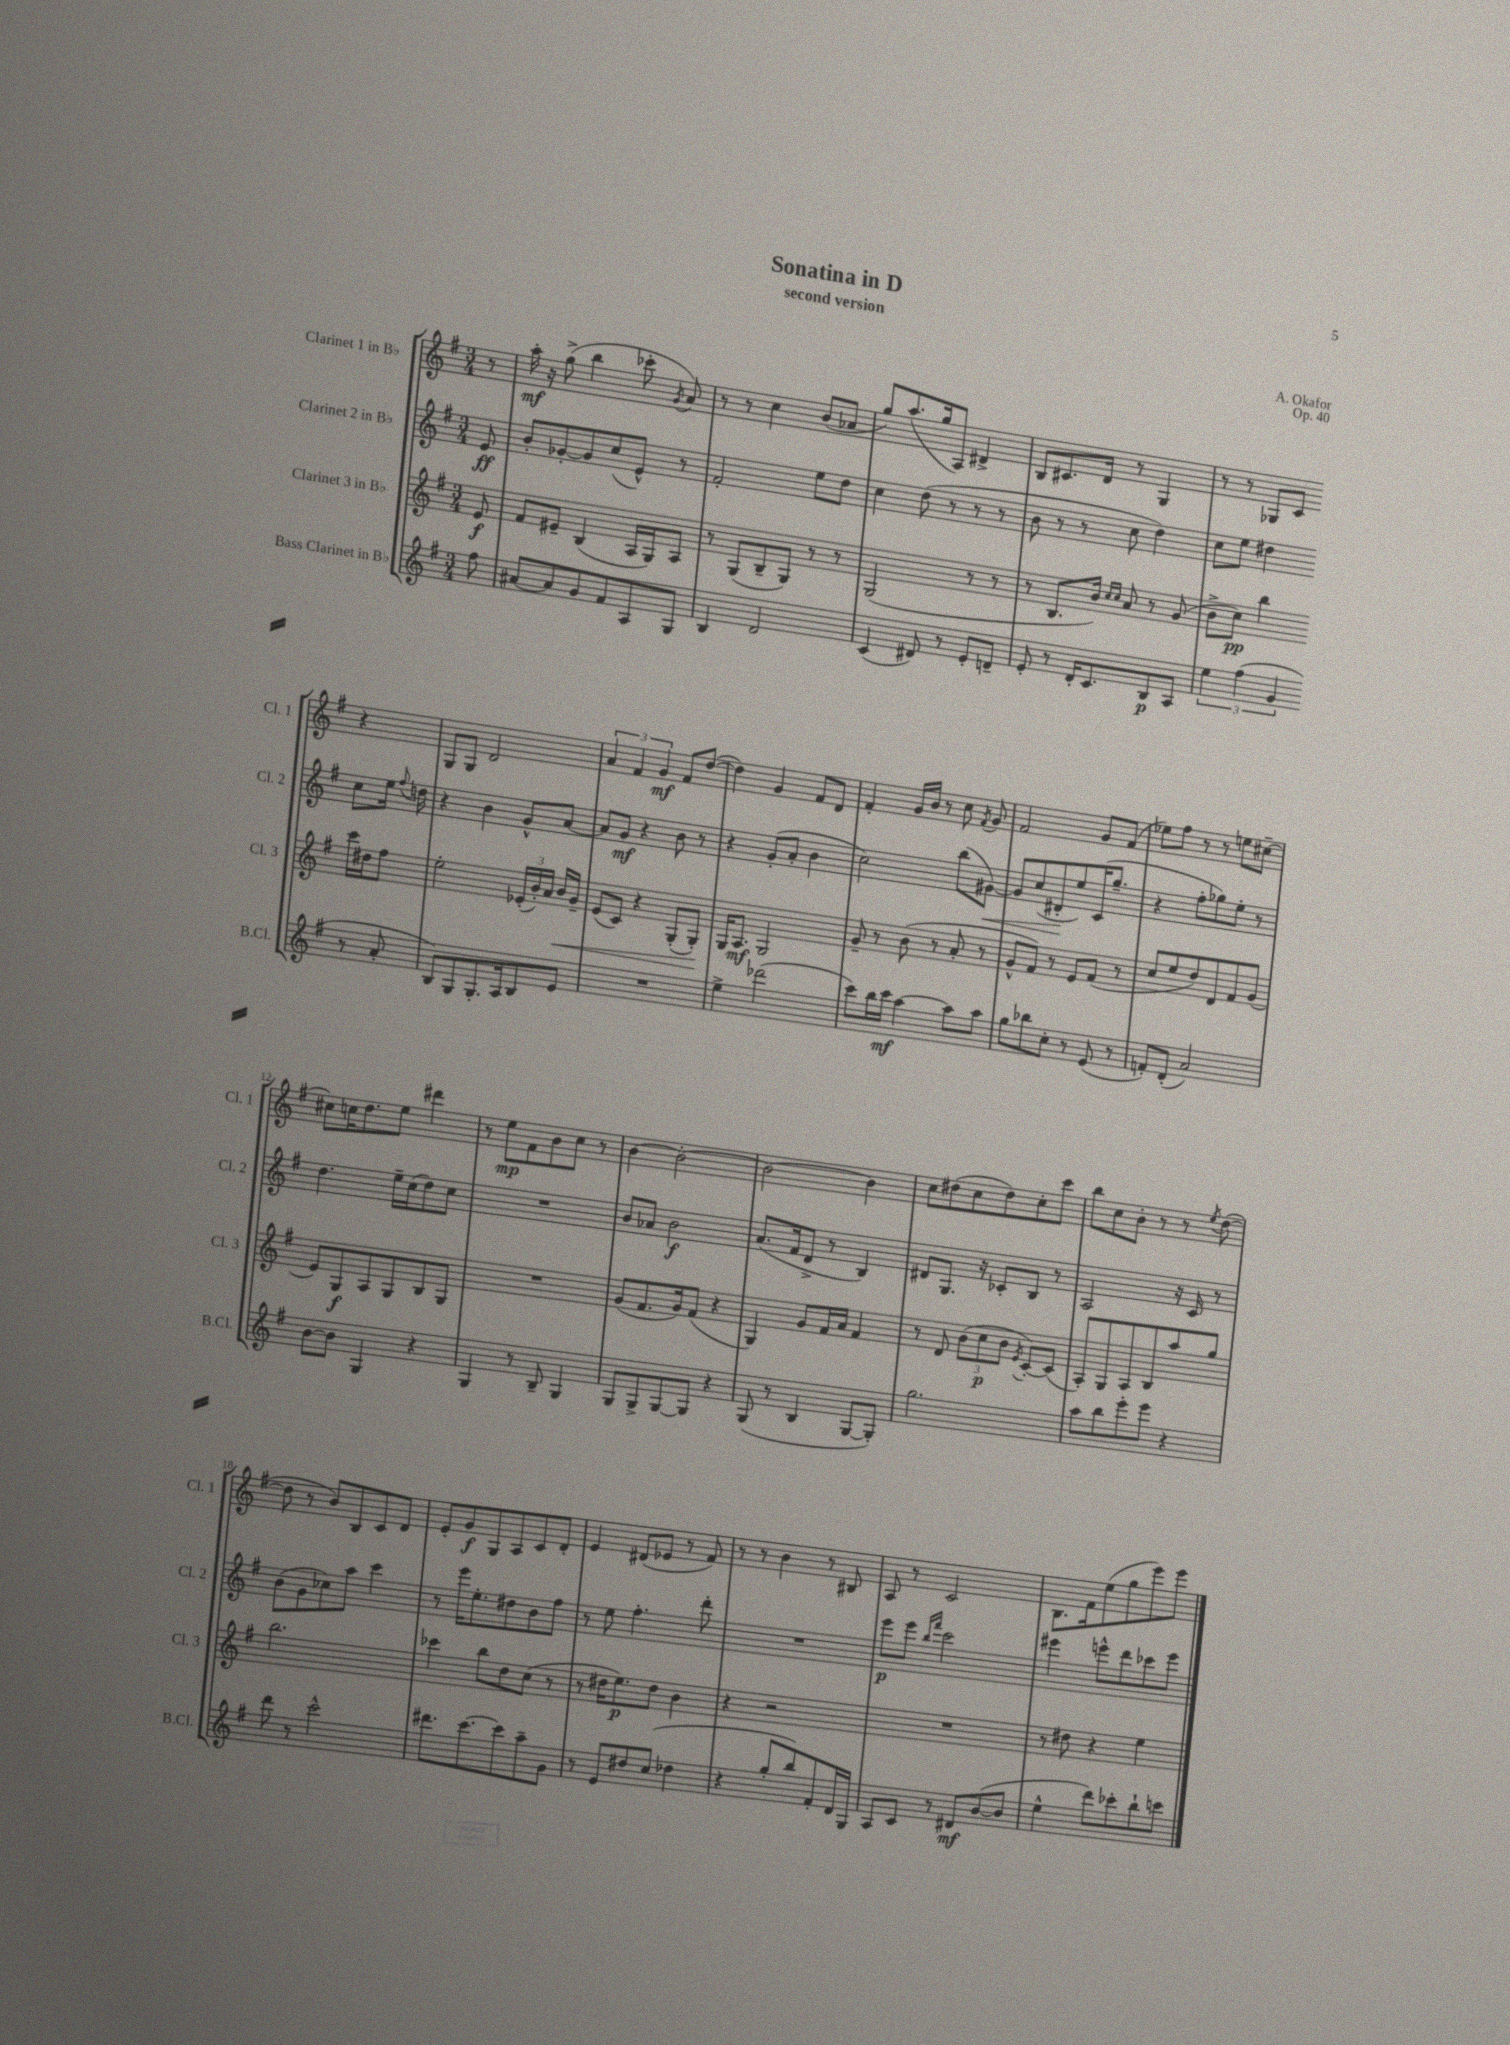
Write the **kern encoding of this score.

**kern	**kern	**kern	**kern
*staff4	*staff3	*staff2	*staff1
*clefG2	*clefG2	*clefG2	*clefG2
*k[f#]	*k[f#]	*k[f#]	*k[f#]
*M3/4	*M3/4	*M3/4	*M3/4
8ff#	8e	8e	8r
=	=	=	=
[8a#	8f#	8b'	16aa'
.	.	.	16r
8a#]	8e#~	[8g-'	(8gg^
8g	(4B	8g-]	4bb
8f#	.	(8cc	.
8A	16A	8e^^)	8ccc-'
.	16G)	.	.
.	.	.	8qg
8G	8A	8r	8a)
=	=	=	=
4B	8r	2f#'	8r
.	(8G	.	8r
2d	8B~	.	4cc
.	8G)	.	.
.	8r	8ee	(8b
.	8r	8dd	8a-
=	=	=	=
(4c	(2G	4cc	8gg)
.	.	.	(8.aa
8d#)	.	(8dd	.
.	.	.	16gg
8r	.	8r	8A)
8e'	8r	8r	4d#^
8d~	8r	8r	.
=	=	=	=
8e'	8r	8b	8B
8r	8.B	8r	8.c#
16d'	.	8r	.
8.c	16b)	.	16d
.	16qqcc	.	.
.	16qqcc	.	.
.	8a	8cc	8r
8B	8r	4dd)	4G
8A	(8g	.	.
=	=	=	=
6ee	8b^	8cc	8r
.	8cc)	8ee	8r
(6ff#	.	.	.
.	4bb	4dd#	8G-
6g	.	.	.
.	.	.	8c
8r	16ccc	8cc	4r
.	16dd#	.	.
8a'	8ff#	16ee	.
.	.	8qqff#	.
.	.	16dd	.
=	=	=	=
8B)	2ee'	4r	8G
8G	.	.	8G
8.G'	.	4b	2d
16A	.	.	.
8B	(24e-'	8g^^	.
.	24b')	.	.
.	24a	.	.
8e	16b	[8a	.
.	16g~	.	.
=	=	=	=
2.r	(8e	8a]	6a
.	8c)	8g	.
.	.	.	6f#
.	4r	4r	.
.	.	.	6g
.	(8G'	8b	8f#
.	8G')	8r	([8dd
=	=	=	=
4ee^	16G	4r	4dd])
.	8.A	.	.
(2ddd-	2G	(8g'	4g
.	.	8a'	.
.	.	4b	8f#
.	.	.	8d
=	=	=	=
8ccc)	8g~	2cc)	4f#'
16bb	8r	.	.
16ccc	.	.	.
[4aa	(8b	.	16g
.	.	.	16b
.	8r	.	8r
8aa]	8a'	(8bb	8cc
.	.	.	8qf#
8aa	8r	[8g#)	8g
=	=	=	=
8gg	8g^^	8g#]	2f#
8bb-	8f#)	(8cc	.
8cc'	8r	8d#'	.
8r	8e	8ee)	.
(8e	(8f#	(16c	8g
.	.	8.gg~	.
8r	8r	.	(8f#
=	=	=	=
8f')	8cc	4r	8ee-)
(8d'	8ee	.	8ff#
2a)	8dd)	8ff#'	8r
.	8d	8gg-)	8r
.	8f#	8ee'	8ee
.	(8g	8r	[8cc#~
=	=	=	=
[8b	8e)	4.dd	8cc#]
8b]	8G	.	16cc
.	.	.	8.dd
4G	8A	.	.
.	8G	16ee~	8ee
.	.	(16cc	.
4r	8B	8dd)	4ddd#
.	8G	8cc	.
=	=	=	=
4G	2.r	2.r	8r
.	.	.	8ee
8r	.	.	8f#
8B~	.	.	8b
4G	.	.	8cc
.	.	.	8r
=	=	=	=
8G	(8g	8b	[4b
8G^	8.f#	8a-	.
[8G	.	2b	2b'_
.	16g)	.	.
8G]	(8f#	.	.
4r	4r	.	.
=	=	=	=
(8G	4G)	(8.a	2b_
8r	.	.	.
.	.	16f#	.
4B	8g	8d^	.
.	16f#	8r	.
.	16a	.	.
[8G	4f#	4B)	4b]
8G'])	.	.	.
=	=	=	=
2.gg	8r	8d#	8cc
.	8d	8.G	(8dd#
.	(12b	.	8cc
.	.	16r	.
.	12cc	.	.
.	.	8c-'	8dd#)
.	12b	.	.
.	8qe	.	.
.	[8c')	8B	8cc'
.	(8c]	8r	8ccc
=	=	=	=
8aa	8A')	2A	8bb
8bb	8G	.	8cc
8eee'	8A	.	8b'
8eee	8B	.	8r
4r	8aa	16r	8r
.	.	16c	.
.	.	.	8qee
.	8gg	8r	([8dd
=	=	=	=
8ddd	2.bb	(8b	8dd]
8r	.	8g	8r
2ccc^^	.	8cc-)	8b)
.	.	8aa	8B
.	.	4ccc	8c
.	.	.	8d
=	=	=	=
8.ddd#	4ccc-	8r	8e'
.	.	16eee	8g
[8.ccc	.	8.ee'	.
.	8bb	.	8G
8ccc]	8dd	8dd#	8A
8aa~	(8cc	8b	8c
8g	8r	8ff#	8d'
=	=	=	=
8r	8r	8r	4e
8e	16dd#	8ee	.
.	8.ee)	.	.
8dd#	.	4.ff#'	(8d#
(8cc	8dd#	.	8e-
4dd-	4b	.	8r
.	.	8ddd'	8f#)
=	=	=	=
4r	4r	2.r	8r
.	.	.	8r
8gg'	2r	.	4b
8bb)	.	.	.
8f#'	.	.	8r
16d	.	.	8B#
16G	.	.	.
=	=	=	=
8A	2.r	8eee	8A
8c	.	8eee	8r
.	.	16qqbb	.
.	.	16qqfff#	.
8r	.	2ccc	2c
8d#	.	.	.
([8b	.	.	.
8b]	.	.	.
=	=	=	=
4ee^^	8r	4eee#	8.B
.	8dd#	.	.
.	.	.	16f#
8ddd)	4r	8eee^^	(8ee
8ccc-'	.	8ddd	8gg
8bb`	4ee	8ccc-	8eee)
8ccc	.	8eee	8eee
==	==	==	==
*-	*-	*-	*-
